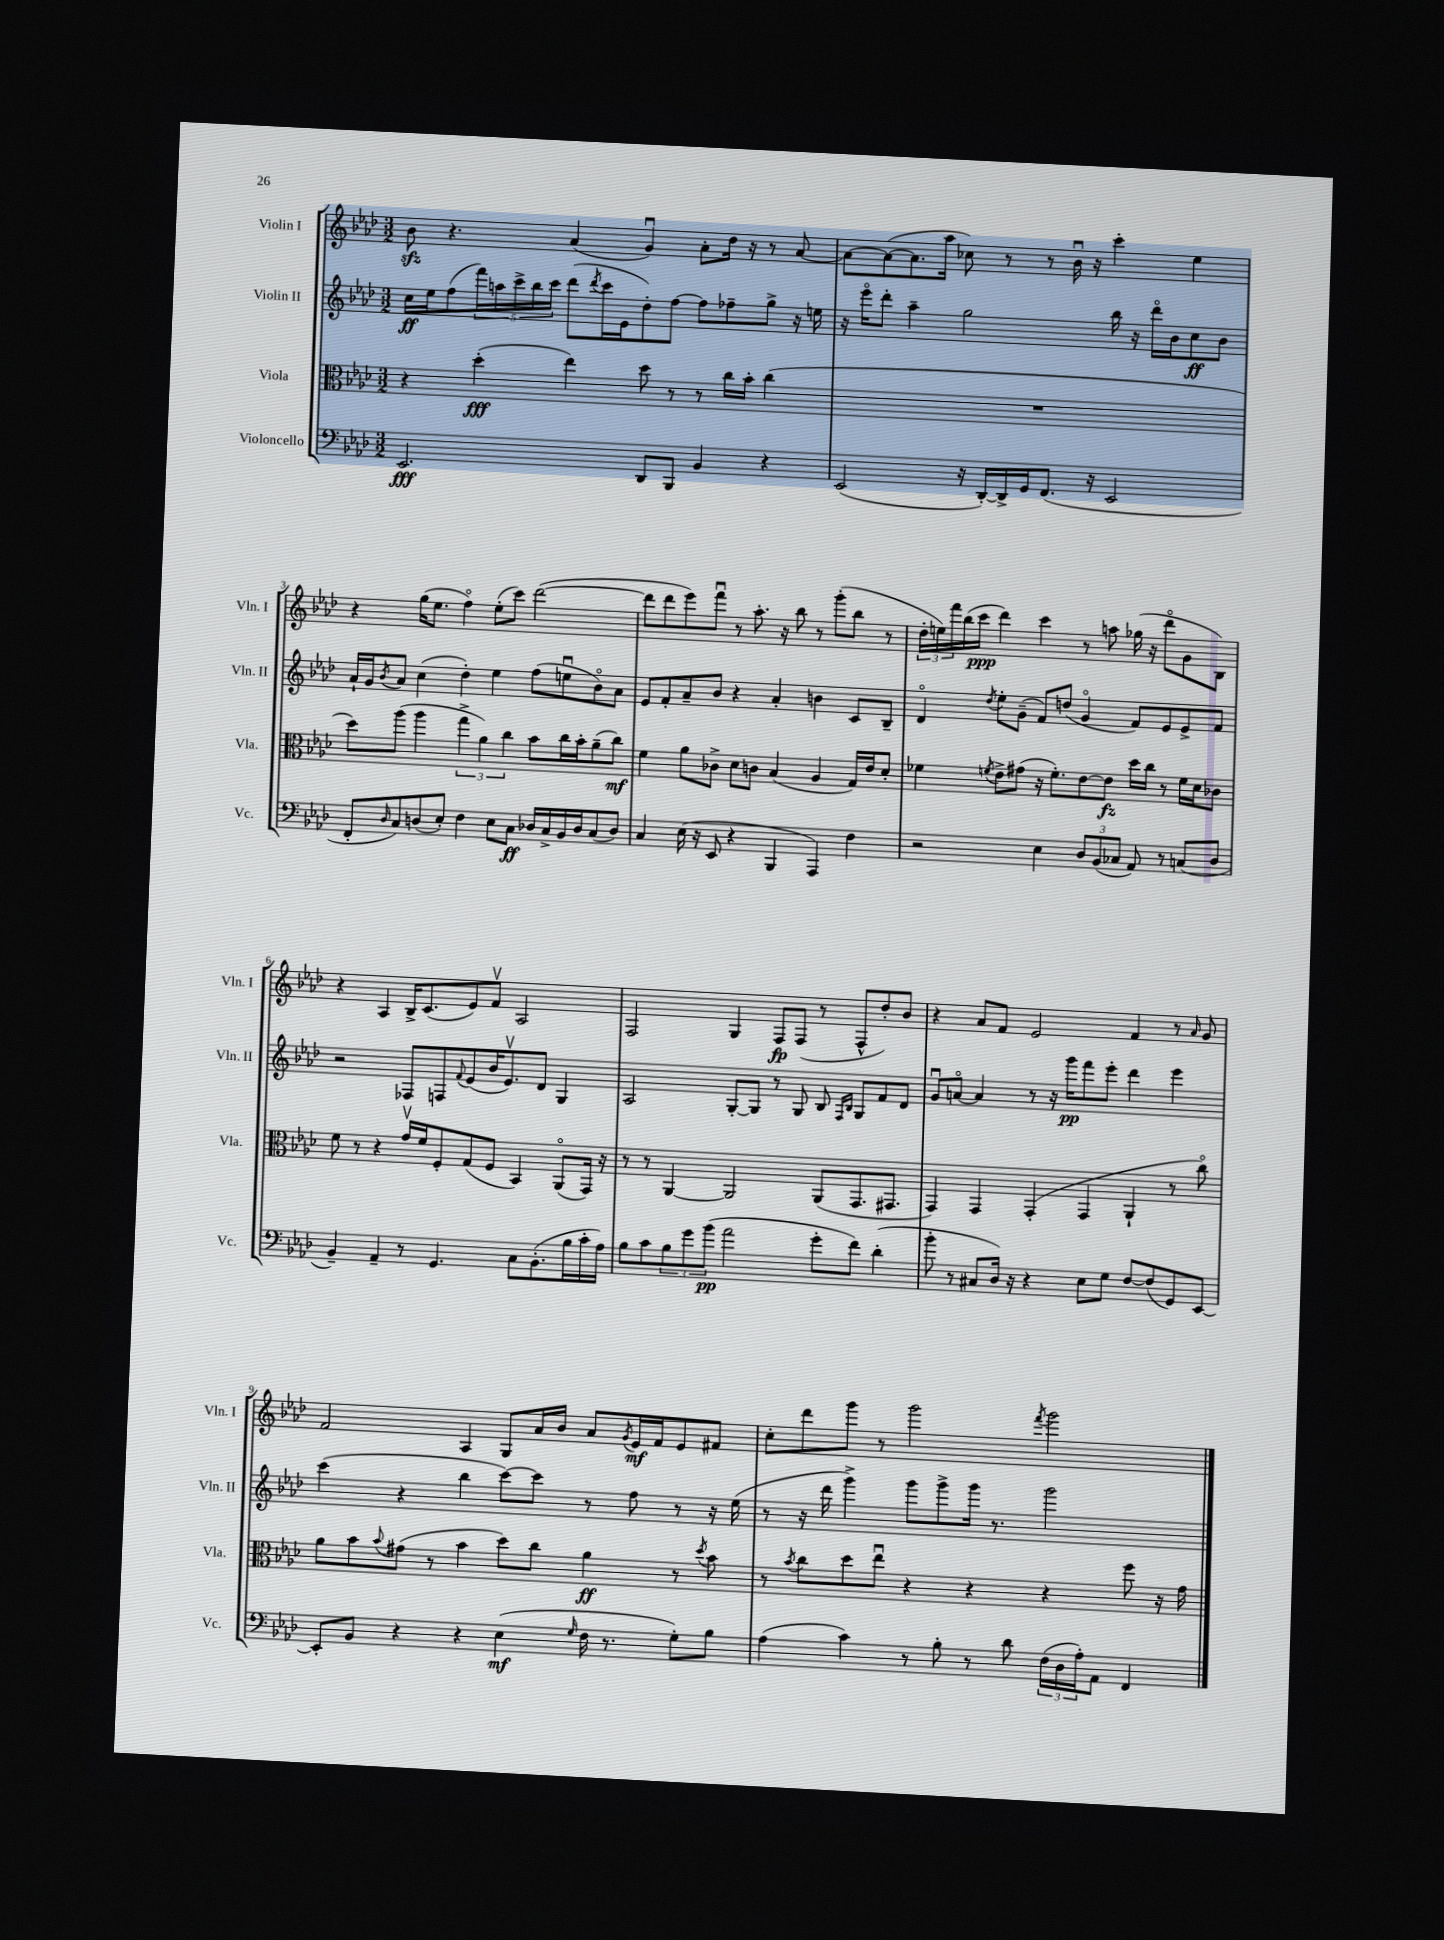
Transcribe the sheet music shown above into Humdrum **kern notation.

**kern	**kern	**kern	**kern
*staff4	*staff3	*staff2	*staff1
*clefF4	*clefC3	*clefG2	*clefG2
*k[b-e-a-d-]	*k[b-e-a-d-]	*k[b-e-a-d-]	*k[b-e-a-d-]
*M3/2	*M3/2	*M3/2	*M3/2
2.EE-	4r	16cc	8b-
.	.	16ee-	.
.	.	(8ff	4.r
.	(4dd-'	20fff)	.
.	.	20aa	.
.	.	20ccc^	.
.	.	20bb-	.
.	.	20ccc	.
.	4ee-)	(8ddd-	(4a-
.	.	8qddd-	.
.	.	16ccc	.
.	.	16e-	.
8DD-	8dd-	8dd-')	4gu)
8BBB-	8r	[8ff	.
4BB-	8r	8ff]	8a-'
.	16cc	8ff-~	16dd-
.	16b-'	.	16r
4r	(4cc	8gg^	8r
.	.	16r	[8a-
.	.	16ee	.
=	=	=	=
(2EE-	1.r	16r	8a-_
.	.	16eee-o	.
.	.	8ddd-'	(8a-_
.	.	4aa-~	8.a-]
.	.	.	16aa-
16r	.	2gg	8cc-)
[16DD-')	.	.	.
16DD-^]	.	.	8r
16GG	.	.	.
(8.FF	.	.	8r
.	.	.	16b-u
16r	.	.	16r
2EE-	.	16bb-	4ccc'
.	.	16r	.
.	.	16ddd-o	.
.	.	16b-	.
.	.	8cc	4ee-
.	.	8b-	.
=	=	=	=
8FF'	8dd-)	16a-`	4r
.	.	16g	.
16qqD-	.	8qb-	.
8C)	(8aa-	8a-	.
(8D	4aa-	(4cc	(16gg
.	.	.	8.ee-
8E-')	.	.	.
4F	6gg^	4dd-')	4ffo)
.	6a-)	.	.
8E-	.	4ee-	(8ee-'
.	6cc	.	.
8C	.	.	8ccc)
16D-	8b-	(8ff	([2ddd-
16C^	.	.	.
16BB-	16cc	8eeu	.
16D-	16b-'	.	.
(8C	(8a-~	8b-o)	.
8D-)	8cc)	8a-	.
=	=	=	=
4C	4f	8e-	8ddd-]
.	.	8f'	8ddd-
(16E-	8a-	8a-~	8eee-)
16r	.	.	.
8EE-	8c-^	8b-	8fffu
4r	8d-	4r	8r
.	8c	.	8.aa-'
4BBB-	(4B-	4a-'	.
.	.	.	16r
.	.	.	8bb-
4AAA-)	4A-	4b	8r
.	.	.	(8ggg'
4F	16G)	8c	8bb-
.	16e-	.	.
.	8d-'	8B-~	8r
=	=	=	=
2r	4f-	4d-o	24dd-'
.	.	.	24ee)
.	.	.	24fff
.	.	.	(16bb-
.	.	.	16ccc
.	8qf	8qdd-	.
.	8e-^	8ee-'	4ddd-)
.	(8g#	(8g~	.
4E-	16r	8f)	4ccc
.	8.f')	.	.
.	.	(8dd	.
12D-	[8e-	4go	8r
(12BB-	.	.	.
.	8e-]	.	8aa
12C-	.	.	.
8AA-)	16dd-	8f)	(16gg-
.	16cc	.	16r
8r	8r	8e-	8ddd-o
(8C	16f	8e-^	8g
.	16d-	.	.
8D-	8c-	8f	8B-)
=	=	=	=
4BB-~)	8f	2r	4r
.	8r	.	.
4AA-~	4r	.	4A-
8r	16gv	8F-	16B-^
.	16f	.	(8.c
4.GG	8F'	8F	.
.	.	8qqf	.
.	(8G	(8e-	8e-)
.	8F	16b-	8fv
.	.	8.e-v)	.
8C	4BB-)	.	2A-
(8.BB-'	.	8d-	.
.	(8AA-o	4G	.
16B-	.	.	.
16c'	16GG)	.	.
16A-)	16r	.	.
=	=	=	=
8B-	8r	2A-	2F
8c	8r	.	.
12B-	[4AA-	.	.
12g	.	.	.
(12b-	.	.	.
2a-	2AA-]	[8G'	4G
.	.	8G]	.
.	.	8r	8F
.	.	8G	(8F
8g'	(8AA-	8B-	8r
.	.	16qqF	.
.	.	16qqB-	.
8f)	8.GG	8G	8F^^
(4d-'	.	8f	8dd-')
.	8.GG#	.	.
.	.	8d-	8b-
=	=	=	=
8b-'	4GG)	8gu	4r
8r	.	[8ao	.
8C#	4GG	4a]	8a-
16D-)	.	.	8f
16r	.	.	.
4r	(4GG'	8r	2e-
.	.	16r	.
.	.	16ggg	.
8E-	4GG	8fff	.
8G	.	8eee-'	.
[8F	4AA-`	4ddd-	4f
(8F]	.	.	.
8GG)	8r	4eee-	8r
.	.	.	16qqa-
[8EE-	8cco)	.	8g
=	=	=	=
8EE-']	8a-	(4ccc	2f
8BB-	8b-	.	.
.	8qqb-	.	.
4r	(8g#	4r	.
.	8r	.	.
4r	4b-	4bb-	4A-
(4E-	8dd-)	[8ccc)	8G
.	8cc	8ccc]	16a-
.	.	.	16b-
16qqG	.	.	.
16F	4a-	8r	8a-
8.r	.	.	.
.	.	.	8qg
.	.	8ff	16e-
.	.	.	16f
8G')	8r	8r	8e-
.	8qdd-	.	.
8B-	8b-	16r	8f#
.	.	(16ee-	.
=	=	=	=
(4A-	8r	8r	8cc'
.	8qb-	.	.
.	8cc	16r	8ddd-
.	.	16ddd-	.
4c)	8dd-	4ggg^)	8ggg
.	8ee-u	.	8r
8r	4r	8ggg	2ggg
8B-'	.	8ggg^	.
8r	4r	16ggg	.
.	.	8.r	.
8d-	.	.	.
.	.	.	8qfff
(24F	4r	2ggg	2ggg
24D-	.	.	.
24A-')	.	.	.
8AA-	.	.	.
4FF	8ff	.	.
.	16r	.	.
.	16g	.	.
==	==	==	==
*-	*-	*-	*-
